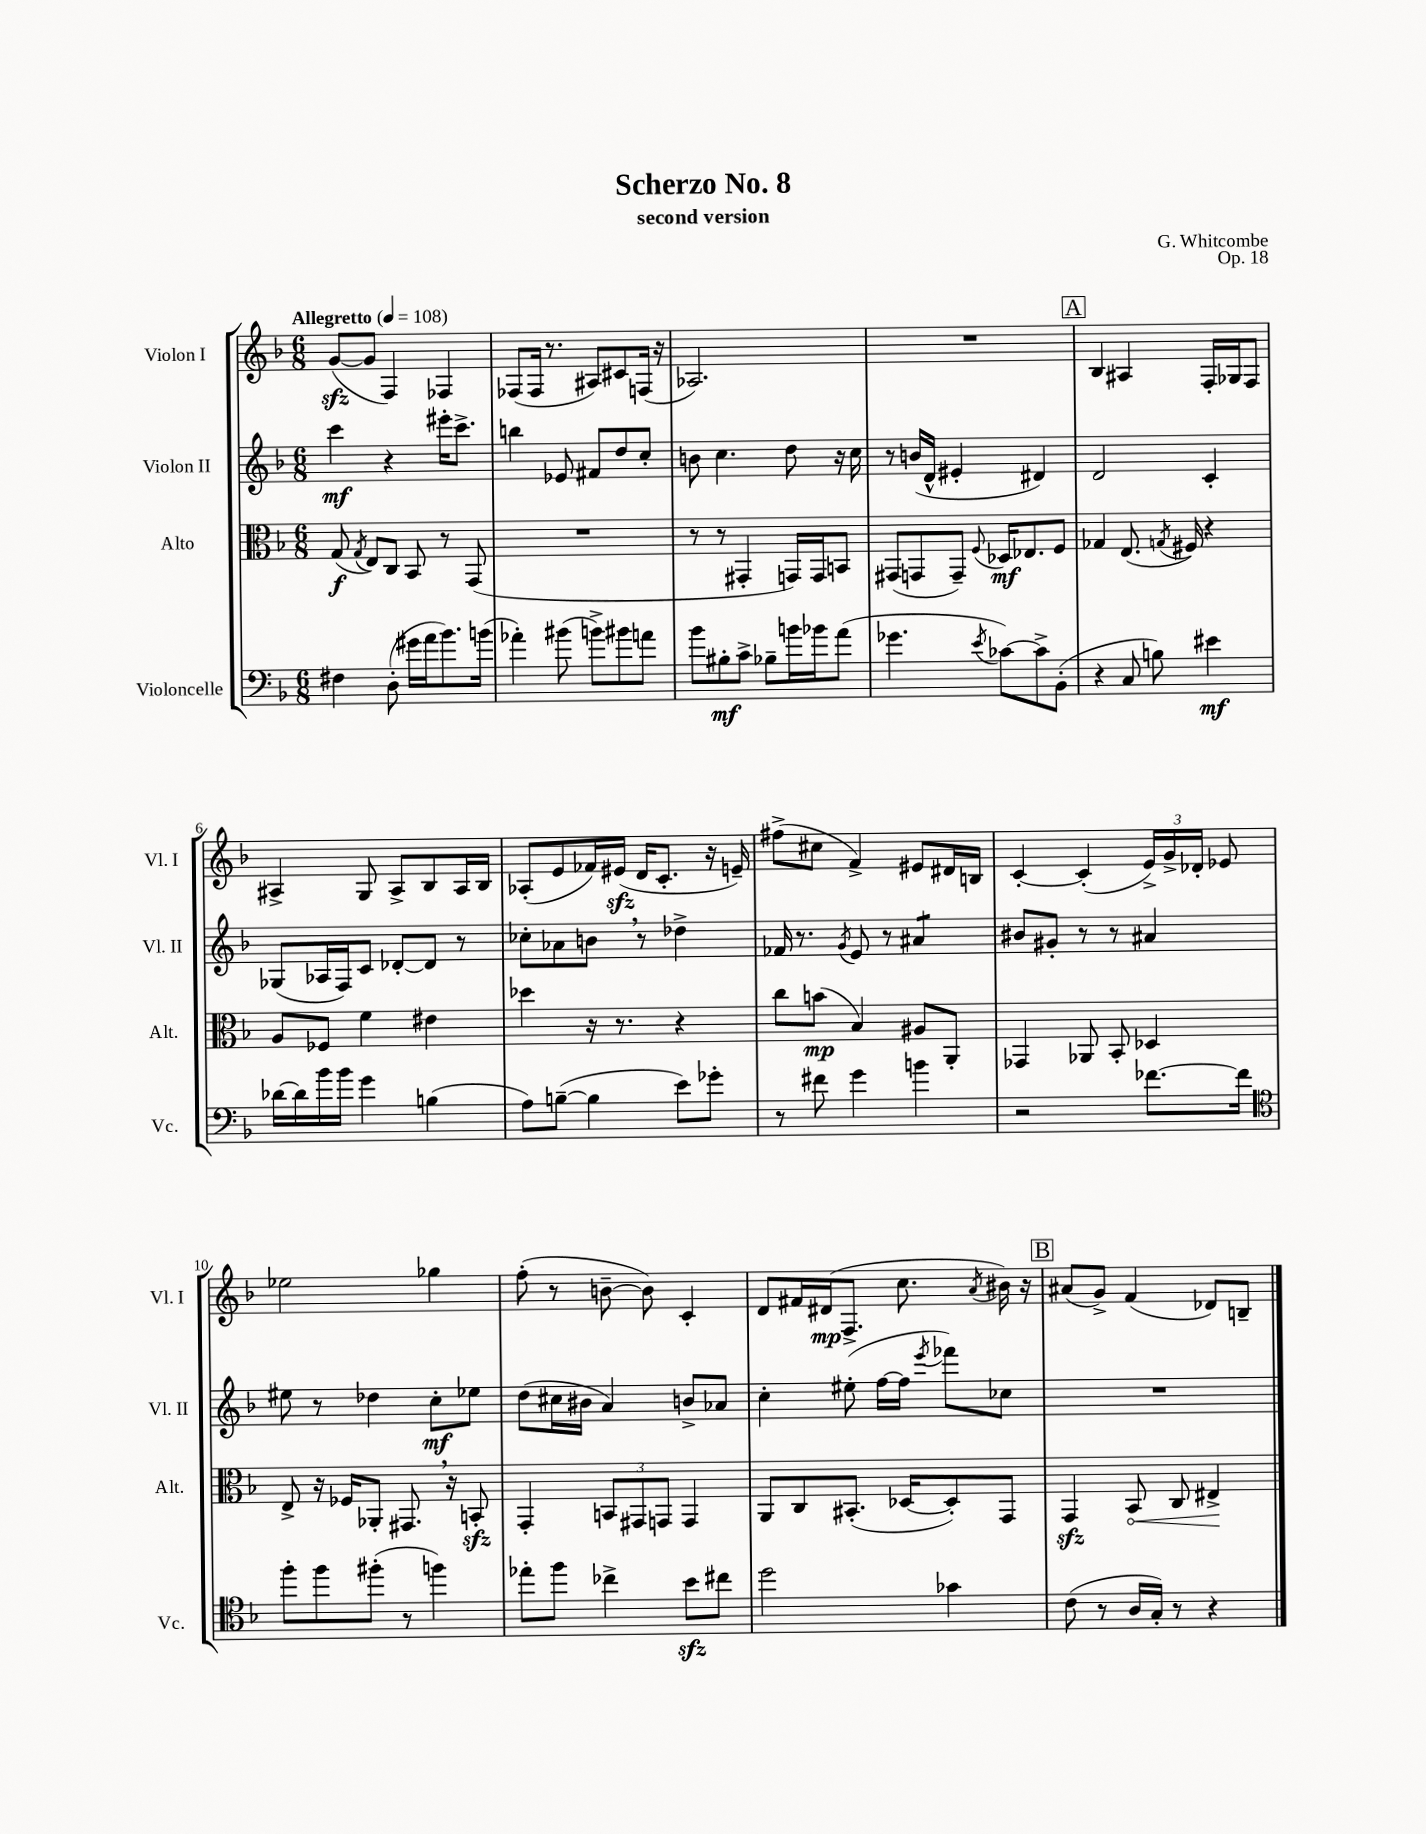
\header { title = "Scherzo No. 8" composer = "G. Whitcombe" subtitle = "second version" opus = "Op. 18" }
<<
\new StaffGroup <<
\new Staff = "s0" \with { instrumentName = "Violon I" shortInstrumentName = "Vl. I" } {
    \clef treble \key f \major \numericTimeSignature \time 6/8 \tempo "Allegretto" 4 = 108
    \autoBeamOff g'8[~\sfz( g'8] f4) fes4 |
    fes8[( fes16] r8. ais8[) cis'8 f16]( r16 |
    aes2.) |
    R2. |
    \mark \markup { \box "A" } bes4 ais4 f16[-. ges16 f8] |
    ais4-> g8 ais8[-> bes8 ais16 bes16] |
    aes8[-.( e'8 fes'16) eis'16]\sfz( d'16[ c'8.]-. r16 e'16--) |
    fis''8[->( cis''8] f'4->) eis'8[ dis'16 b16] |
    c'4~-. c'4-.( \tuplet 3/2 { e'16[->) g'16-> des'16]-. } ees'8 |
    ees''2 ges''4 |
    f''8-.( r8 b'8~-- b'8) c'4-. |
    d'8[ fis'16 dis'16\mp( f8.]-> c''8. \acciaccatura { a'8 } bis'16) r16 |
    \mark \markup { \box "B" } ais'8[( g'8]->) f'4( des'8[) b8]-- \bar "|." |
}
\new Staff = "s1" \with { instrumentName = "Violon II" shortInstrumentName = "Vl. II" } {
    \clef treble \key f \major \numericTimeSignature \time 6/8
    \autoBeamOff c'''4\mf r4 eis'''16[-. c'''8.]-> |
    b''4 ees'8 fis'8[ d''8 c''8]-. |
    b'8 c''4. d''8 r16 c''16 |
    r8 b'16[( d'16]-^ eis'4-. dis'4) |
    \mark \markup { \box "A" } d'2 c'4-. |
    ges8[( aes16 f16) c'8] des'8[~-. des'8] r8 |
    ces''8[-. aes'8 b'8] \breathe r8 des''4-> |
    fes'16 r8. \acciaccatura { g'8 } e'8 r8 ais'4:8 |
    bis'8[ gis'8]-. r8 r8 ais'4 |
    eis''8 r8 des''4 c''8[-.\mf ees''8] |
    d''8[( cis''16 bis'16] a'4) b'8[-> aes'8] |
    c''4-. eis''8-.( f''16[~ f''16] \acciaccatura { e'''8 } fes'''8[) ces''8] |
    \mark \markup { \box "B" } R2. \bar "|." |
}
\new Staff = "s2" \with { instrumentName = "Alto" shortInstrumentName = "Alt." } {
    \clef alto \key f \major \numericTimeSignature \time 6/8
    \autoBeamOff g8\f( \acciaccatura { g8 } e8[) c8] bes,8 r8 g,8( |
    R2. |
    r8 r8 gis,4-. g,16[) g,16 b,8] |
    gis,8[( g,8 g,8]--) \appoggiatura { f8 } des16[\mf ees8. f8] |
    \mark \markup { \box "A" } ges4 e8.( \acciaccatura { g8 } fis16) r4 |
    a8[ fes8] f'4 eis'4 |
    des''4 r16 r8. r4 |
    c''8[ b'8]\mp( bes4) ais8[ a,8]-. |
    ges,4 aes,8 bes,8-. des4 |
    e8-> r16 fes16[ aes,8]-. gis,8. \breathe r16 b,8-.\sfz |
    g,4-. \tuplet 3/2 { b,8[ gis,8 g,8] } g,4 |
    a,8[ c8 bis,8.]-.( des16[~ des8-.) g,8] |
    \mark \markup { \box "B" } g,4\sfz \once \override Hairpin.circled-tip = ##t bes,8\< c8 eis4->\! \bar "|." |
}
\new Staff = "s3" \with { instrumentName = "Violoncelle" shortInstrumentName = "Vc." } {
    \clef bass \key f \major \numericTimeSignature \time 6/8
    \autoBeamOff fis4 d8-.( gis'16[ a'16 bes'8.) b'16]( |
    aes'4-.) bis'8( b'8[->) bis'8 a'8] |
    bes'8[ bis8-.\mf c'8]-> bes8[-- b'16 bes'16 a'8]( |
    ges'4. \acciaccatura { e'8 } ces'8[~) ces'8-> bes,8]-.( |
    \mark \markup { \box "A" } r4 c8 b8) eis'4\mf |
    des'16[~ des'16 bes'16 bes'16] g'4 b4( |
    a8[) b8]~--( b4 e'8[) ges'8]-. |
    r8 fis'8 g'4 b'4 |
    r2 fes'8.[~ fes'16] |
    \clef tenor f''8[-. f''8 fis''8]-.( r8 f''4) |
    ees''8[-. f''8] ces''4-> bes'8[\sfz cis''8] |
    d''2 ges'4 |
    \mark \markup { \box "B" } c'8( r8 a16[ g16]-.) r8 r4 \bar "|." |
}
>>
>>
